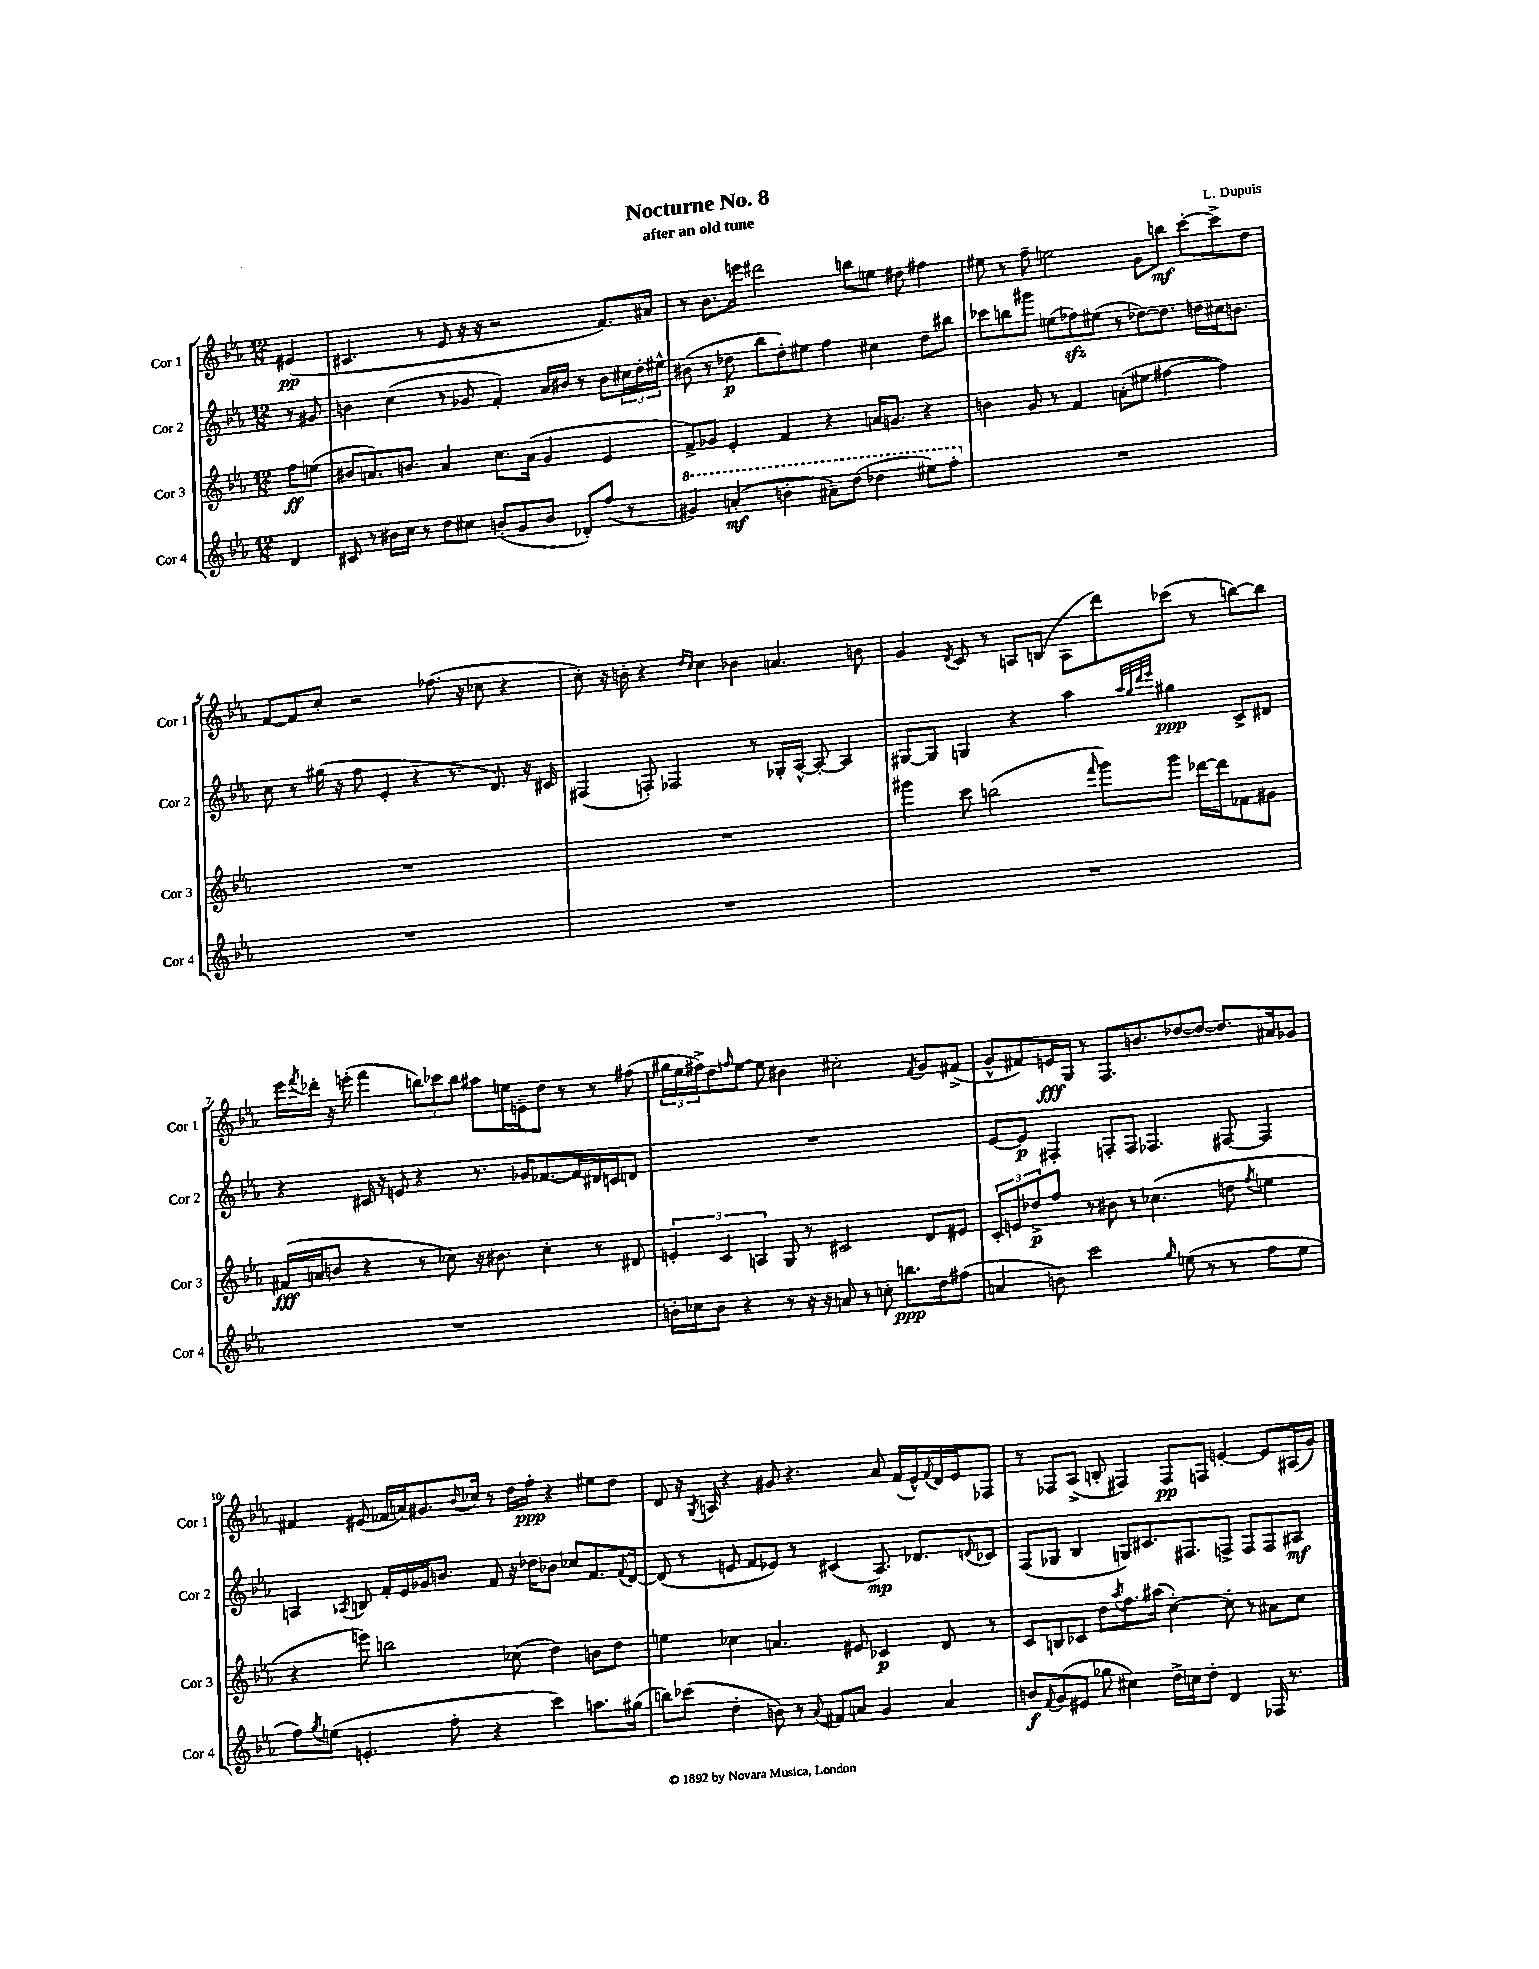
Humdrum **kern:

**kern	**dynam	**kern	**dynam	**kern	**dynam	**kern	**dynam
*part4	*part4	*part3	*part3	*part2	*part2	*part1	*part1
*staff4	*staff4	*staff3	*staff3	*staff2	*staff2	*staff1	*staff1
*I"Cor 4	*	*I"Cor 3	*	*I"Cor 2	*	*I"Cor 1	*
*I'Cor 4	*	*I'Cor 3	*	*I'Cor 2	*	*I'Cor 1	*
*clefG2	*	*clefG2	*	*clefG2	*	*clefG2	*
*k[b-e-a-]	*	*k[b-e-a-]	*	*k[b-e-a-]	*	*k[b-e-a-]	*
*M12/8	*	*M12/8	*	*M12/8	*	*M12/8	*
=	=	=	=	=	=	=	=
4d/	.	8ff\L	ff	8r	.	(4e#X/	pp
.	.	(8een\J	.	8g#X/	.	.	.
=1	=1	=1	=1	=1	=1	=1	=1
8c#X/	.	8b#X/L	.	4bn\	.	4.c#X/	.
8r	.	8.an/)	.	.	.	.	.
16b#X\LL	.	.	.	(4cc\	.	.	.
16cc\JJ	.	8.bn/J	.	.	.	.	.
8r	.	.	.	.	.	8r	.
8dd\L	.	4a/	.	8r	.	8e-/	.
8cc#X\J	.	.	.	8g-X/	.	16r	.
.	.	.	.	.	.	16r	.
(8bn'/L	.	8.cc\L	.	4f'/)	.	2r	.
8g/	.	.	.	.	.	.	.
.	.	(16a\Jk	.	.	.	.	.
8b/J	.	4g/	.	16a-/LL	.	.	.
.	.	.	.	16b#X/JJ	.	.	.
8d-X'/L)	.	.	.	8r	.	.	.
(8ff/J	.	4e-/	.	8b#\L	.	8.f/L)	.
8r	.	.	.	24cc#X\L	.	.	.
.	.	.	.	24dd'\	.	.	.
.	.	.	.	.	.	16a#X/Jk	.
.	.	.	.	24ee#X^^\JJ	.	.	.
=2	=2	=2	=2	=2	=2	=2	=2
*8va	*	*	*	*	*	*	*
4gg#X/)	.	8f^/L)	.	(8b#X\	.	8r	.
.	.	8g-X/J	.	8r	.	8.b-\L	.
(4aan'/	mf	4e-'/	.	8dd-X\	p	.	.
.	.	.	.	.	.	16eeen\Jk	.
.	.	.	.	8bb-\L	.	2ddd#X\	.
4bbn'\	.	4f/	.	8dd-'\)	.	.	.
.	.	.	.	8ee#X\J	.	.	.
8aa#X~\L)	.	4r	.	4ff\	.	.	.
(8ddd\J	.	.	.	.	.	8bbn\L	.
4ddd-X\	.	16an/KL	.	4cc#X\	.	8een\J	.
.	.	8.gn/J	.	.	.	.	.
.	.	.	.	.	.	8dd#X\	.
8eee#X\L)	.	4r	.	8dd-\L	.	4ff#X\	.
8fff'\J	.	.	.	8bb#X\J	.	.	.
=3	=3	=3	=3	=3	=3	=3	=3
*X8va	*	*	*	*	*	*	*
1.r	.	4bn\	.	8ccc-X\L	.	8ee#X\	.
.	.	.	.	8bbn\	.	8r	.
.	.	8g/	.	8ggg#X\J	.	8ff~\	.
.	.	8r	.	(8een\L	.	2een\	.
.	.	4f/	.	8ff-Xzz\)	.	.	.
.	.	.	.	(8ee#X\J	.	.	.
.	.	(8an'\L	.	8r	.	.	.
.	.	8ee#X\J	.	[8dd-X\L)	.	8g\L	.
.	.	[4ff#X\	.	8.dd-\J]	.	8bbn\J	mf
.	.	.	.	.	.	[8ccc'\L	.
.	.	.	.	16ddn\LL	.	.	.
.	.	4ff#\])	.	16cc#X\J	.	8ccc^\]	.
.	.	.	.	8.bn\J	.	.	.
.	.	.	.	.	.	8dd\J	.
!!LO:LB:g=z
=4	=4	=4	=4	=4	=4	=4	=4
1.r	.	1.r	.	8cc\	.	[8f/L	.
.	.	.	.	8r	.	8f/]	.
.	.	.	.	(16gg#X\	.	8cc'/J	.
.	.	.	.	16r	.	.	.
.	.	.	.	8ff\	.	2r	.
.	.	.	.	4e-'/	.	.	.
.	.	.	.	4r	.	.	.
.	.	.	.	.	.	(8.ff-X\	.
.	.	.	.	8.r	.	.	.
.	.	.	.	.	.	16r	.
.	.	.	.	.	.	8cc-X\	.
.	.	.	.	8.d/)	.	.	.
.	.	.	.	.	.	4r	.
.	.	.	.	16r	.	.	.
.	.	.	.	16c#X/	.	.	.
=5	=5	=5	=5	=5	=5	=5	=5
1.r	.	1.r	.	(4F#X/	.	8cc'\)	.
.	.	.	.	.	.	16r	.
.	.	.	.	.	.	16bn'\	.
.	.	.	.	8Fn'/)	.	4r	.
.	.	.	.	2F-X/	.	.	.
.	.	.	.	.	.	16qqdd/LL	.
.	.	.	.	.	.	16qqcc/JJ	.
.	.	.	.	.	.	4cc\	.
.	.	.	.	.	.	4b-X\	.
.	.	.	.	8r	.	.	.
.	.	.	.	16G-X'/LL	.	4.an/	.
.	.	.	.	[16A-^^/JJ	.	.	.
.	.	.	.	8A-'/_	.	.	.
.	.	.	.	4A-/]	.	.	.
.	.	.	.	.	.	8bn\	.
=6	=6	=6	=6	=6	=6	=6	=6
1.r	.	4ggg#X\	.	[8G#X/L	.	4g/	.
.	.	.	.	8G#/J]	.	.	.
.	.	.	.	.	.	8qd/	.
.	.	8ccc\	.	4Gn/	.	8c/	.
.	.	(2bbn\	.	.	.	8r	.
.	.	.	.	4r	.	8An/L	.
.	.	.	.	.	.	(8Bn/J	.
.	.	.	.	4aa-\	.	8A\L	.
.	.	16qqfff/	.	.	.	.	.
.	.	8ggg#\L)	.	.	.	8ddd\)	.
.	.	.	.	32qqaa-/LLL	.	.	.
.	.	.	.	32qqgg/	.	.	.
.	.	.	.	32qqddd/	.	.	.
.	.	.	.	32qqeee-/JJJ	.	.	.
.	.	8ggg#\J	.	4gg#X\	ppp	(8ccc-X\J	.
.	.	[16ddd-X\LL	.	.	.	8r	.
.	.	16ddd-\J]	.	.	.	.	.
.	.	8f-X\	.	8c^/L	.	[8bbn\L)	.
.	.	8g#X\J	.	8d#X/J	.	8bb\J]	.
!!LO:LB:g=z
=7	=7	=7	=7	=7	=7	=7	=7
1.r	.	(16f#X/LL	fff	4r	.	16eee-\LL	.
.	.	.	.	.	.	8qfff/	.
.	.	16an/J	.	.	.	16ddd-X'\JJ	.
.	.	8bn/J	.	.	.	16r	.
.	.	.	.	.	.	(16eeen'\	.
.	.	4r	.	16c#X/	.	4fff\	.
.	.	.	.	16r	.	.	.
.	.	.	.	8en/	.	.	.
.	.	8r	.	4r	.	12bbn\L)	.
.	.	.	.	.	.	12ccc-X\	.
.	.	8cc-X\)	.	.	.	.	.
.	.	.	.	.	.	12bb\J	.
.	.	16r	.	8.r	.	8aa#X\L	.
.	.	8.b#X\	.	.	.	.	.
.	.	.	.	.	.	16een\L	.
.	.	.	.	16g-X/KL	.	16en~\J	.
.	.	4cc-'\	.	[8.f-X/	.	8dd\J	.
.	.	.	.	.	.	8r	.
.	.	.	.	16f-/L]	.	.	.
.	.	8r	.	16d#X/	.	8r	.
.	.	.	.	16cn/J	.	.	.
.	.	8d#X/	.	8dn/J	.	(8ff#X\	.
=8	=8	=8	=8	=8	=8	=8	=8
16bn'\LL	.	6en'/	.	1.r	.	24gg#X\LL	.
.	.	.	.	.	.	24ee-\	.
16cc-X\J	.	.	.	.	.	.	.
.	.	.	.	.	.	24ff#X^\J)	.
8b\J	.	.	.	.	.	8dd\	.
.	.	6c/	.	.	.	.	.
.	.	.	.	.	.	16qqffn/	.
4r	.	.	.	.	.	[8ee-\J	.
.	.	6An/	.	.	.	.	.
.	.	.	.	.	.	8ee-\]	.
8r	.	8G/	.	.	.	4b#X\	.
16r	.	8r	.	.	.	.	.
16r	.	.	.	.	.	.	.
8an/	.	2c#X/	.	.	.	2cc#X'\	.
8r	.	.	.	.	.	.	.
8ccn'\	.	.	.	.	.	.	.
8.bbn\L	ppp	.	.	.	.	.	.
.	.	.	.	.	.	8qf/	.
.	.	8d/L	.	.	.	8g/L	.
16dd\k	.	.	.	.	.	.	.
(8ff#X\J	.	8e#X/J	.	.	.	(8f#X^/J	.
=9	=9	=9	=9	=9	=9	=9	=9
4an/	.	12c'/L	.	[8e-/L	.	8g^^/L	.
.	.	12en/	.	.	.	.	.
.	.	.	.	8e-/J]	p	8f#X/)	.
.	.	12dd-X^/	p	.	.	.	.
8bn\)	.	8ff/J	.	4F#X'/	.	16en/L	fff
.	.	.	.	.	.	16G/JJ	.
2ccc\	.	8r	.	.	.	8r	.
.	.	8b#X\	.	8Fn'/L	.	8.F/L	.
.	.	8r	.	8F/J	.	.	.
.	.	.	.	.	.	8.bn/	.
.	.	(4.cc-X\	.	4.F-X/	.	.	.
16qqgg/	.	.	.	.	.	.	.
(8een\	.	.	.	.	.	[8dd-X/	.
8r	.	.	.	.	.	8dd-/J_	.
8r	.	8ddn\	.	[8F#X/	.	8.dd-/L]	.
.	.	8qff/	.	.	.	.	.
8ff\L	.	4een\	.	4F#/]	.	.	.
.	.	.	.	.	.	16a#X/k	.
8ee\J	.	.	.	.	.	8g-X/J	.
!!LO:LB:g=z
=10	=10	=10	=10	=10	=10	=10	=10
8ff\L)	.	4r	.	4An/	.	4f#X/	.
8qgg/	.	.	.	.	.	.	.
(8een\J	.	.	.	.	.	.	.
.	.	.	.	8qA-X/	.	.	.
4.en'/	.	8eeen\)	.	8Bn/	.	(8e#X/	.
.	.	2bbn\	.	16f'/LL	.	16f-X/LL	.
.	.	.	.	16e-/	.	16an/J)	.
.	.	.	.	16g-X/J	.	8.g#X/	.
.	.	.	.	8.bn/J	.	.	.
8ff'\	.	.	.	.	.	.	.
.	.	.	.	.	.	8qqb-/	.
.	.	.	.	.	.	16cc-X/Jk	.
4r	.	.	.	8f/	.	8r	.
.	.	(8cc-X\	.	16r	.	16dd\LL	.
.	.	.	.	16dd-X\KL	.	16ff'\JJ	ppp
4ccc\)	.	4dd\)	.	8b-X\J	.	4r	.
.	.	.	.	8cc-X/L	.	.	.
8.aan\L	.	8bn\L	.	8.f/	.	8ee#X\L	.
.	.	8dd\J	.	.	.	8dd\J	.
.	.	.	.	8qqf/	.	.	.
(16gg#X\Jk	.	.	.	[16d/Jk	.	.	.
=11	=11	=11	=11	=11	=11	=11	=11
8bbn\L)	.	4een\	.	(8d/]	.	8d/	.
(8ccc-X\J	.	.	.	8r	.	16r	.
.	.	.	.	.	.	8qG/	.
.	.	.	.	.	.	16An/	.
4dd'\	.	4cc-X\	.	8en/	.	4r	.
.	.	.	.	8f/L	.	.	.
8bn\)	.	4.an/	.	8e-X/J)	.	8g#X/	.
8r	.	.	.	8r	.	4.r	.
8qqa-/	.	.	.	.	.	.	.
8f#X/L	.	.	.	(4c#X/	.	.	.
8an/J	.	8e#X/	.	.	.	.	.
4g/	.	4c-X/	p	8.A-/)	mp	8a-/	.
.	.	.	.	.	.	(16f/LL	.
.	.	.	.	8.d-X/L	.	16e-^^/)	.
.	.	.	.	.	.	8qqf/	.
4a/	.	8d/	.	.	.	16d/	.
.	.	.	.	.	.	16e-/J	.
.	.	.	.	8qqdn/	.	.	.
.	.	8r	.	8c-X/J	.	8F-X/J	.
=12	=12	=12	=12	=12	=12	=12	=12
8bn/L	f	8c/L	.	(8F/L	.	8r	.
8qqf/	.	.	.	.	.	.	.
(8g/	.	8Bn/	.	8G-X/J	.	8F-X/L	.
8e#X/J	.	8c-X/J	.	4B-/	.	(8A-^/J	.
8gg-X\	.	8dd\L	.	.	.	8Bn'/	.
.	.	8qaa-/	.	.	.	.	.
4cc#X\)	.	8.ff\	.	8Gn/L)	.	4F#X/)	.
.	.	.	.	8.c#X/	.	.	.
.	.	(16aa#X\Jk	.	.	.	.	.
16dd^\LL	.	[4cc'\)	.	.	.	8F#/L	pp
16ccn\J	.	.	.	8.F#X/	.	.	.
8dd'\J	.	.	.	.	.	8Fn/J	.
4d/	.	8cc'\]	.	8Fn^/J	.	[4en'/	.
.	.	8r	.	8F/L	.	.	.
16F-X/	.	8a#X\L	.	8F/	.	8e/L]	.
8.r	.	.	.	.	.	.	.
.	.	8cc\J	.	8A#X/J	mf	(16A#X/L	.
.	.	.	.	.	.	16g/JJ)	.
==	==	==	==	==	==	==	==
*-	*-	*-	*-	*-	*-	*-	*-
